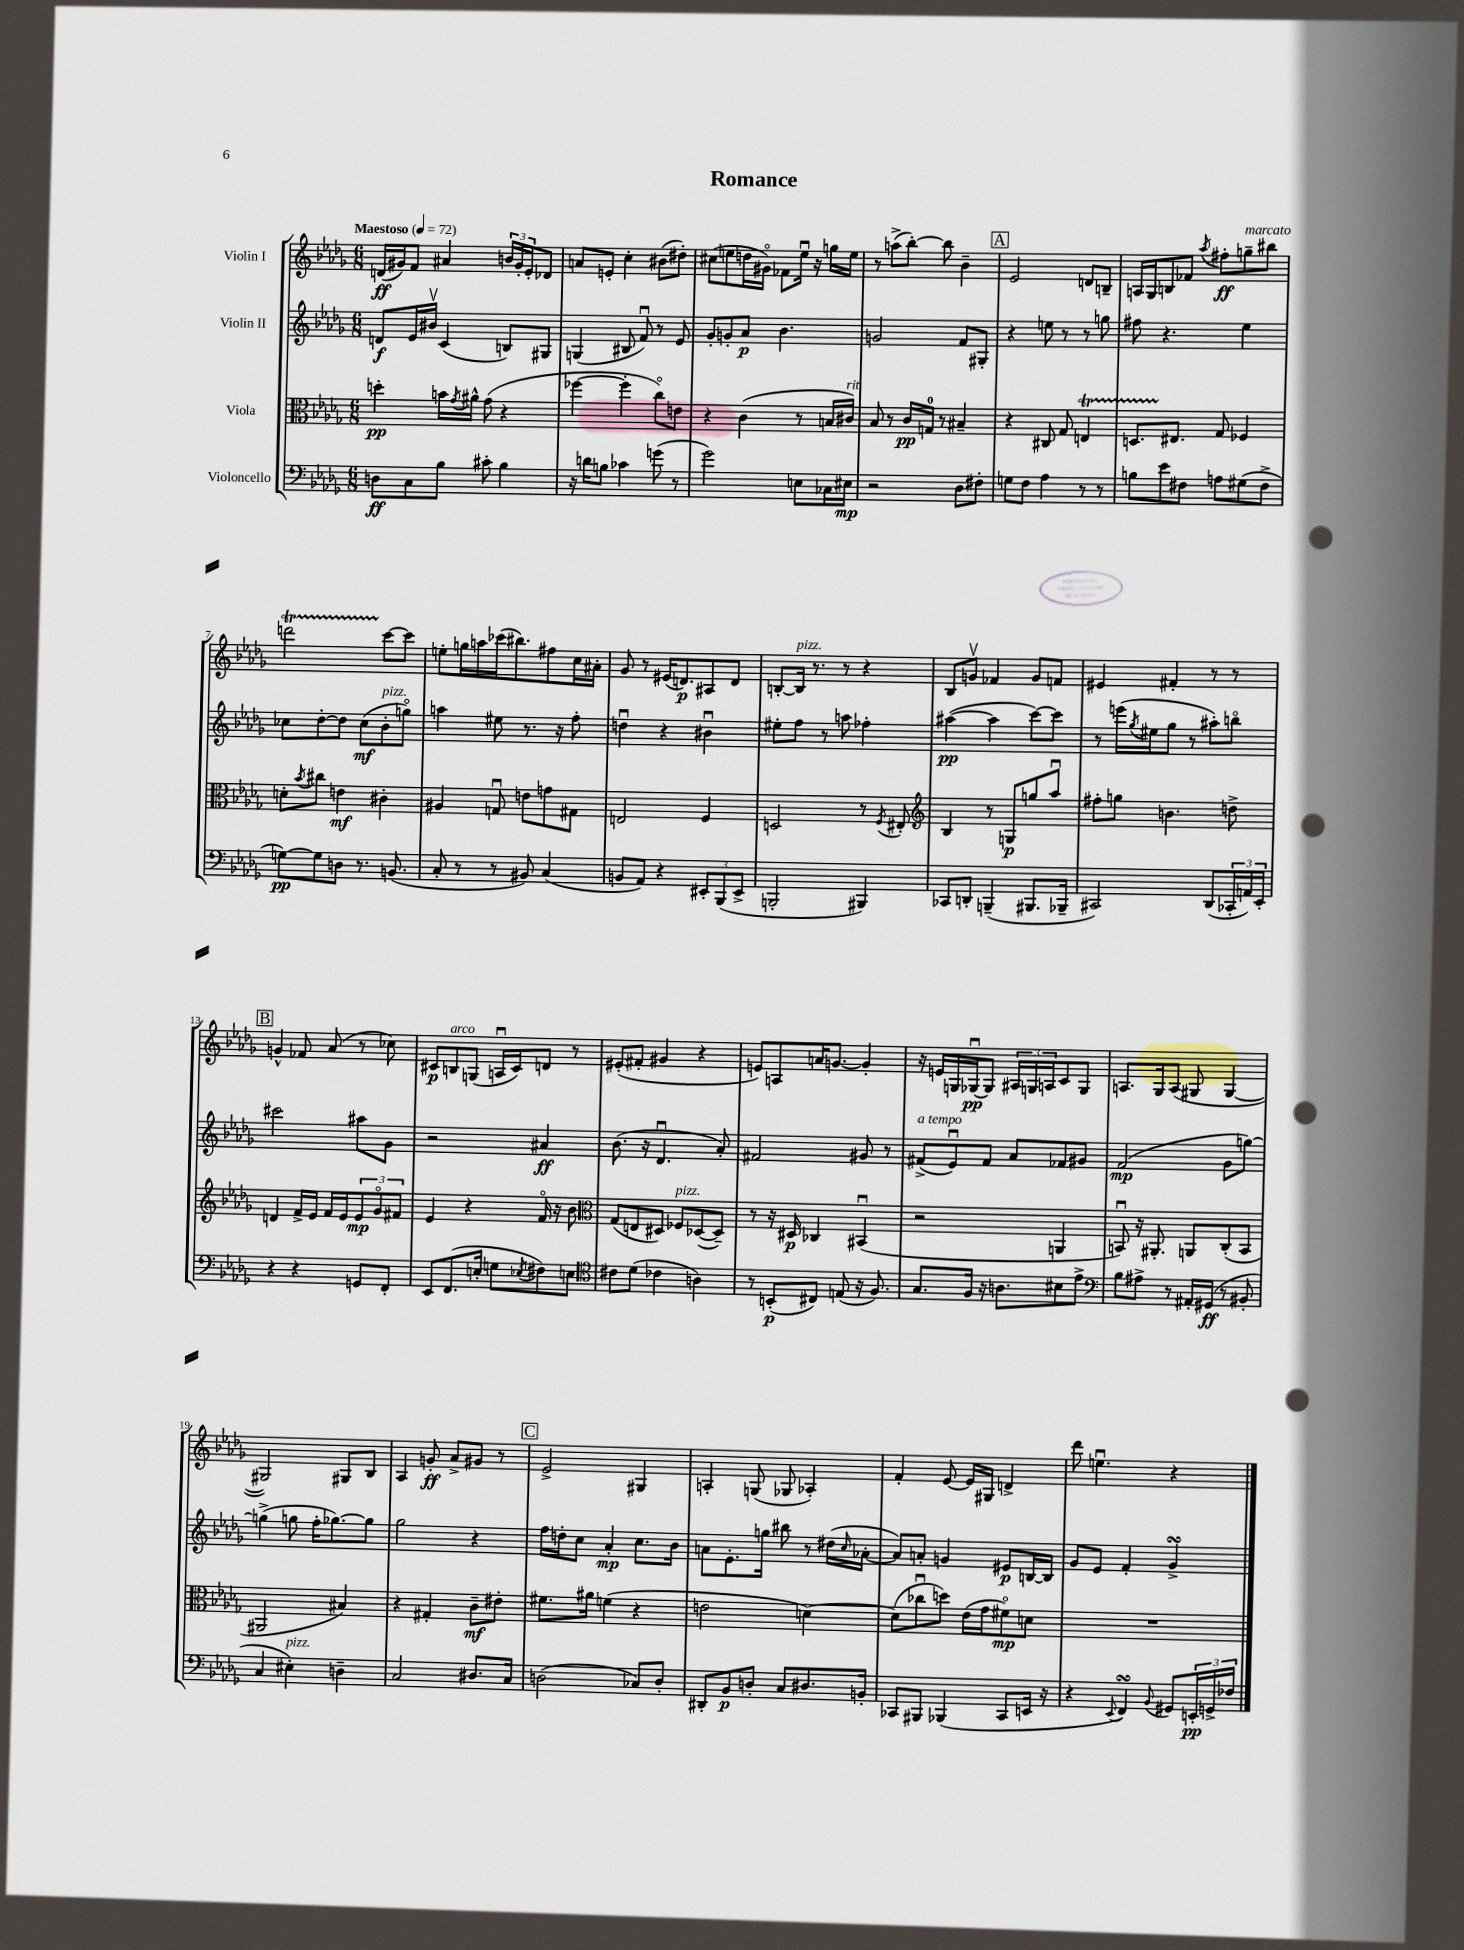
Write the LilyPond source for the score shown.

\header { title = "Romance" }
<<
\new StaffGroup <<
\new Staff = "s0" \with { instrumentName = "Violin I" } {
    \clef treble \key des \major \numericTimeSignature \time 6/8 \tempo "Maestoso" 4 = 72
    d'16\ff( gis'16) f'8 ais'4 \tuplet 3/2 { b'16 gis'16-. ees'16-. } des'8 |
    a'8 e'8-. c''4-. bis'8( dis''8-.) |
    cis''8( e''8 d''16 gis'16\flageolet) fes'8 e''16\downbow r16 g''16 e''16 |
    r8 a''8->( bes''8~-.) bes''8 bes'4-- |
    \mark \markup { \box "A" } ees'2 d'8 b8-- |
    a16 ges16 b8 fes'8 \acciaccatura { aes''8 } fis''8-.\ff g''8--^\markup { \italic "marcato" } bis''8 |
    d'''2\startTrillSpan c'''8~\stopTrillSpan c'''8 |
    e''8-. g''16 a''16 ces'''16( bis''8.) fis''8 c''16 ais'16-. |
    ges'8 r8 eis'16( d'8.\p) ais8 d'8 |
    b8~-. b16^\markup { \italic "pizz." } r8. r8 r4 |
    bes8 g'8\upbow fes'4 g'8 f'8 |
    eis'4 fis'4-. r8 r8 |
    \mark \markup { \box "B" } g'4-^ fes'8 aes'8( r8 ces''8) |
    cis'8\p b8^\markup { \italic "arco" } g8( a16\downbow cis'16) d'8 r8 |
    eis'8-.( fis'8-. gis'4 r4 |
    e'8) a8 a'16 g'8.~ g'4-. |
    r16 e'16 g16 ges16~\downbow\pp ges8 \tuplet 3/2 { ais16 g16 a16 } c'8 g8 |
    a8. ges16 a8( gis8 gis4~ |
    gis2) gis8 bes8 |
    aes4 g'8-.\ff aes'8-> gis'8 r8 |
    \mark \markup { \box "C" } ees'2-> gis4 |
    a4-. g8( ges8 aes4-.) |
    f'4-. ees'8~ ees'16 gis16 d'4-> |
    des'''8 e''4.\downbow r4 \bar "|." |
}
\new Staff = "s1" \with { instrumentName = "Violin II" } {
    \clef treble \key des \major \numericTimeSignature \time 6/8
    d'8\f ees'16 bis'16\upbow c'4( b8) gis8 |
    g4( bis8 f'8\downbow) r8 ees'8 |
    ges'8-. g'8-. aes'8\p bes'4. |
    g'2 f'8 gis8-. |
    \mark \markup { \box "A" } r4 e''8 r8 r8 g''8 |
    fis''8 r4. ees''4 |
    ces''8 des''8~-. des''8 ces''8\mf( bes'8-.^\markup { \italic "pizz." } g''8\flageolet) |
    a''4 eis''8 r8. r16 f''8-. |
    d''4\downbow r4 bis'4\downbow |
    eis''8-. f''8 r8 a''8 fes''4-. |
    ais''4~\pp( ais''4 c'''8~) c'''8 |
    r8 e'''16( \acciaccatura { ges''8 } eis''16 ges''8 r8 ais''8-.) b''8\flageolet |
    \mark \markup { \box "B" } cis'''2 ais''8 ges'8 |
    r2 ais'4\ff |
    bes'8.( r16 des'4.\downbow aes'8-.) |
    fis'2 gis'8 r8 |
    fis'8->^\markup { \italic "a tempo" }( ees'8\downbow) fis'8 aes'8 fes'8 gis'8 |
    f'2\mp( ges'8 g''8~) |
    g''4->( g''8 f''16-. ges''8.~) ges''8 |
    ges''2 r4 |
    \mark \markup { \box "C" } f''16 d''16-. c''8 aes'4-.\mp c''8. bes'16 |
    a'8 ees'8.-. g''16 bis''8 r8 dis''16( \grace { c''16 } aes'16~-. |
    aes'8) a'8-. g'4 eis'8\p b16~ b16 |
    ges'8 ees'8 f'4-. ges'4->\turn \bar "|." |
}
\new Staff = "s2" \with { instrumentName = "Viola" } {
    \clef alto \key des \major \numericTimeSignature \time 6/8
    d''4-.\pp b'16 \acciaccatura { ges'8 } ais'16-^ ges'8( r4 |
    fes''4~ fes''4-. c''8\flageolet) e'8 |
    r4 c'4( r8 b16 cis'16^\markup { \italic "rit." }) |
    bes8 r8 c'16\pp g16-0 r8 bis4-- |
    \mark \markup { \box "A" } r4 cis8 ges8 e4\startTrillSpan |
    d8. eis8.\stopTrillSpan ges8 fes4 |
    d'8-. \acciaccatura { bes'8 } cis''8 e'4\mf cis'4-. |
    ais4 g8\downbow e'8 g'8 gis8 |
    e2 f4 |
    d2 r8 \acciaccatura { f8 } eis8-. |
    \clef treble bes4 r8 g8\p g''8 aes''8\downbow |
    fis''8-. g''8 b'4. d''8-> |
    \mark \markup { \box "B" } d'4 f'16-> ees'16 f'16 ees'16 \tuplet 3/2 { ees'8\mp ges'8\flageolet fis'8 } |
    ees'4 r4 f'16\flageolet r16 bes'8 |
    \clef alto ges8( e8 dis8) fes8^\markup { \italic "pizz." } des8~( des8--) |
    r8 r16 dis16\p ces4 bis,4\downbow( |
    r2 a,4 |
    b,8\downbow) r16 ais,8.-. a,8 c8-.( b,8 |
    ais,2 bis4) |
    r4 gis4-. c'8--\mf eis'8-. |
    \mark \markup { \box "C" } fis'8. ais'16 f'4( r4 |
    e'2 d'4~) |
    d'8( ces''8\downbow d''8) ees'16( ges'16 fis'8\flageolet\mp) d'8 |
    R2. \bar "|." |
}
\new Staff = "s3" \with { instrumentName = "Violoncello" } {
    \clef bass \key des \major \numericTimeSignature \time 6/8
    d8\ff c8 bes8 cis'8-. bes4 |
    r16 d'16 b8 ces'4 g'8( r8 |
    ges'2) e8 ces16 eis16\mp |
    r2 des8 fis8-. |
    \mark \markup { \box "A" } g8 f8 aes4 r8 r8 |
    b8 ees'8 fis8 a8 gis8( fis8-> |
    g8~\pp) g8 d8 r8. b,8.( |
    c8-. r8 r8 bis,8) c4( |
    b,8 aes,8) r4 \tuplet 3/2 { eis,8-. bes,,8( eis,8-> } |
    b,,2-. bis,,4) |
    ces,8 d,8-. b,,4--( bis,,8. bes,,16-- |
    cis,2) des,8( \tuplet 3/2 { ces,16-. a,16) ees,16-. } |
    \mark \markup { \box "B" } r4 r4 g,8 f,8-. |
    ees,8 f,8.( e16-. g8 \acciaccatura { ees8 } fis8) e8 |
    \clef tenor cis'8 des'8( ces'4 a4) |
    r8 b,8-.\p( cis8) e8( r16 f8.) |
    ges8. f16 r16 a8. bis8 ees'8-> |
    \clef bass bes8 ais8-> r8 ais,16-. gis,16\ff( r8 bis,8-. |
    c4 eis4-.^\markup { \italic "pizz." }) d4-- |
    c2 dis8. c16 |
    \mark \markup { \box "C" } d2( ces8) d8-. |
    dis,8-. bes,8\p d8-. c8 dis8. b,16-. |
    ces,8 bis,,8 bes,,4( ces,8 e,16 r16 |
    r4 \appoggiatura { ees,8 } f,4\turn) \appoggiatura { bes,8 } gis,8 \tuplet 3/2 { e,16-.\pp g,16-> fes16 } \bar "|." |
}
>>
>>
